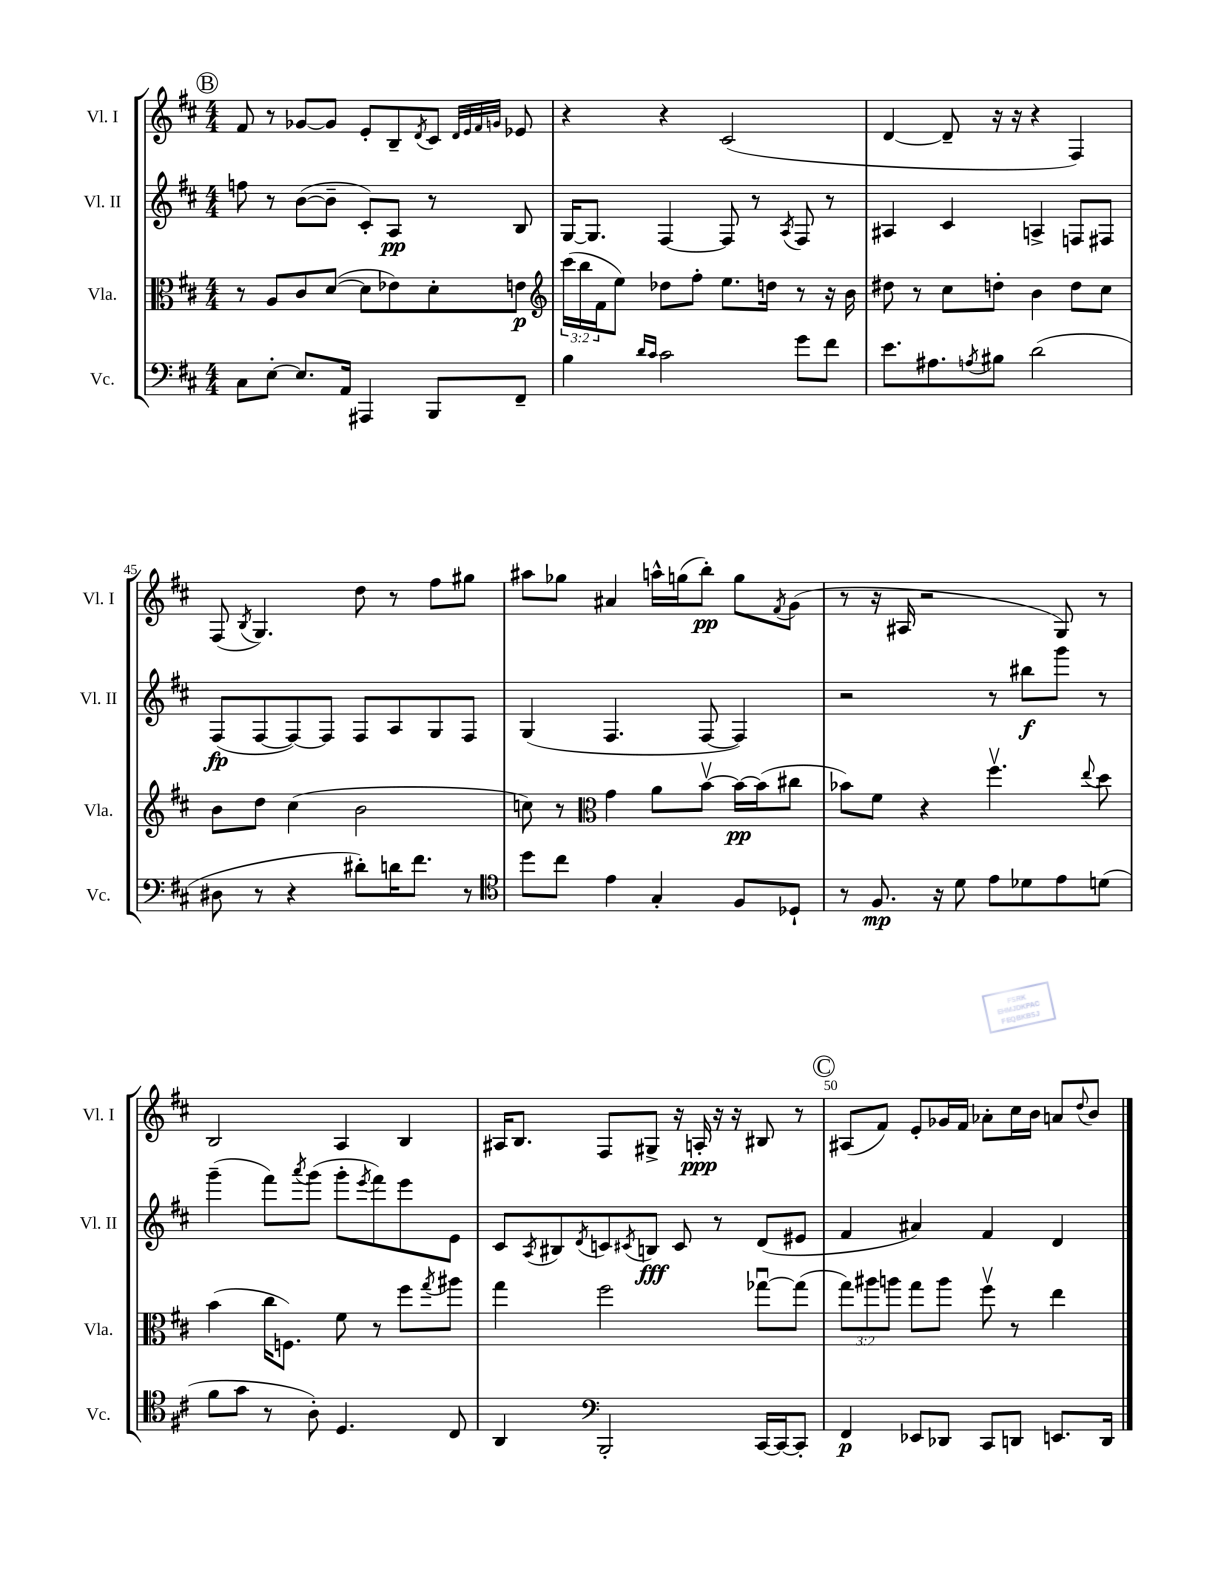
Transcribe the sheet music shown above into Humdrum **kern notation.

**kern	**kern	**kern	**kern
*staff4	*staff3	*staff2	*staff1
*clefF4	*clefC3	*clefG2	*clefG2
*k[f#c#]	*k[f#c#]	*k[f#c#]	*k[f#c#]
*M4/4	*M4/4	*M4/4	*M4/4
8C#\L	8r	8ff\	8f#/
[8E'\J	8A/L	8r	8r
8.E/]L	8c#/	([8b\L	[8g-/L
.	([8d/J	8b~\]J	8g-/]J
16AA/Jk	.	.	.
4AAA#/	8d\]L	8c#'/L)	8e'/L
.	8e-\)	8A/J	8B~/
.	.	.	8qd/
8BBB/L	8d'\	8r	8c#/J
.	.	.	32qqd/LLL
.	.	.	32qqe/
.	.	.	32qqf#/
.	.	.	32qqg/JJJ
8FF#~/J	8e\J	8B/	8e-/
=	=	=	=
*	*clefG2	*	*
4B\	(24ccc#\LL	[16G/LK	4r
.	24bb\	.	.
.	.	8.G/]J	.
.	24f#\J	.	.
.	8ee\J)	.	.
16qqd/LL	.	.	.
16qqc#/JJ	.	.	.
2c#\	8dd-\L	[4F#/	4r
.	8ff#'\J	.	.
.	8.ee\L	8F#/]	(2c#/
.	.	8r	.
.	16dd\Jk	.	.
.	.	8qA/	.
8g\L	8r	8F#/	.
8f#\J	16r	8r	.
.	16b\	.	.
=	=	=	=
8.e\L	8dd#\	4A#/	[4d/
.	8r	.	.
8.A#\	.	.	.
.	8cc#\L	4c#/	8d~/]
8qA/	.	.	.
8B#\J	8dd'\J	.	16r
.	.	.	16r
(2d\	4b\	4A^/	4r
.	8dd\L	8F/L	4F#/)
.	8cc#\J	8F#/J	.
=	=	=	=
8D#\	8b\L	(8F#/L	(8F#/
.	.	.	8qB/
8r	8dd\J	[8F#/	4.G/)
4r	(4cc#\	8F#/_)	.
.	.	8F#/]J	.
8d#'\L)	2b\	8F#/L	8dd\
16d\K	.	8A/	8r
8.f#\J	.	.	.
.	.	8G/	8ff#\L
8r	.	8F#/J	8gg#\J
=	=	=	=
*clefC4	*	*	*
8dd\L	8cc\)	(4G/	8aa#\L
8cc#\J	8r	.	8gg-\J
*	*clefC3	*	*
4e\	4g\	4.F#/	4a#/
4G'/	8a\L	.	16aa^^\LL
.	.	.	(16gg\J
.	[8bv\J	[8F#/	8bb'\J)
8F#/L	16b\_LL	4F#/])	8gg\L
.	(16b\]J	.	.
.	.	.	8qf#/
8D-`/J	8cc#\J	.	(8g\J
=	=	=	=
8r	8b-\L)	2r	8r
8.F#/	8f#\J	.	16r
.	.	.	16A#/
.	4r	.	2r
16r	.	.	.
8d\	.	.	.
8e\L	4.ff#v\	8r	.
8d-\	.	8bb#\L	.
8e\	.	8ggg\J	8G/)
.	8qqee/	.	.
(8d\J	8dd\	8r	8r
=	=	=	=
8f#\L	(4b\	(4ggg~\	2B/
8g\J	.	.	.
8r	16cc#\LK	8fff#\L)	.
.	8.F\J)	.	.
.	.	8qaaa/	.
8A'\)	.	(8ggg\J	.
4.D/	8f#\	8ggg'\L	4A/
.	.	8qeee/	.
.	8r	8fff#\)	.
.	8ff#\L	8eee\	4B/
.	8qgg/	.	.
8C#/	8aa#\J	8e\J	.
=	=	=	=
4AA/	4gg\	8c#/L	16A#/LK
.	.	.	8.B/J
.	.	8qA/	.
.	.	8B#/	.
*clefF4	*	*	*
.	.	8qd/	.
2BBB'/	2ff#\	8c/	8F#/L
.	.	8qc#/	.
.	.	8B/J	8G#^/J
.	.	8c#/	16r
.	.	.	16A'/
.	.	8r	16r
.	.	.	16r
[16CC#/LL	[8gg-u\L	(8d/L	8B#/
16CC#/_J	.	.	.
8CC#'/]J	(8gg-\]J	8e#/J	8r
=	=	=	=
4FF#/	12gg\L)	4f#/	(8A#/L
.	12aa#\	.	.
.	.	.	8f#/J)
.	12aa\J	.	.
8EE-/L	8gg\L	4a#/)	8e'/L
8DD-/J	8aa\J	.	16g-/L
.	.	.	16f#/JJ
8CC#/L	8ff#v\	4f#/	8a-'\L
8DD/J	8r	.	16cc#\L
.	.	.	16b\JJ
8.EE/L	4ee\	4d/	8a/L
.	.	.	8qqdd/
.	.	.	8b/J
16DD/Jk	.	.	.
==	==	==	==
*-	*-	*-	*-
